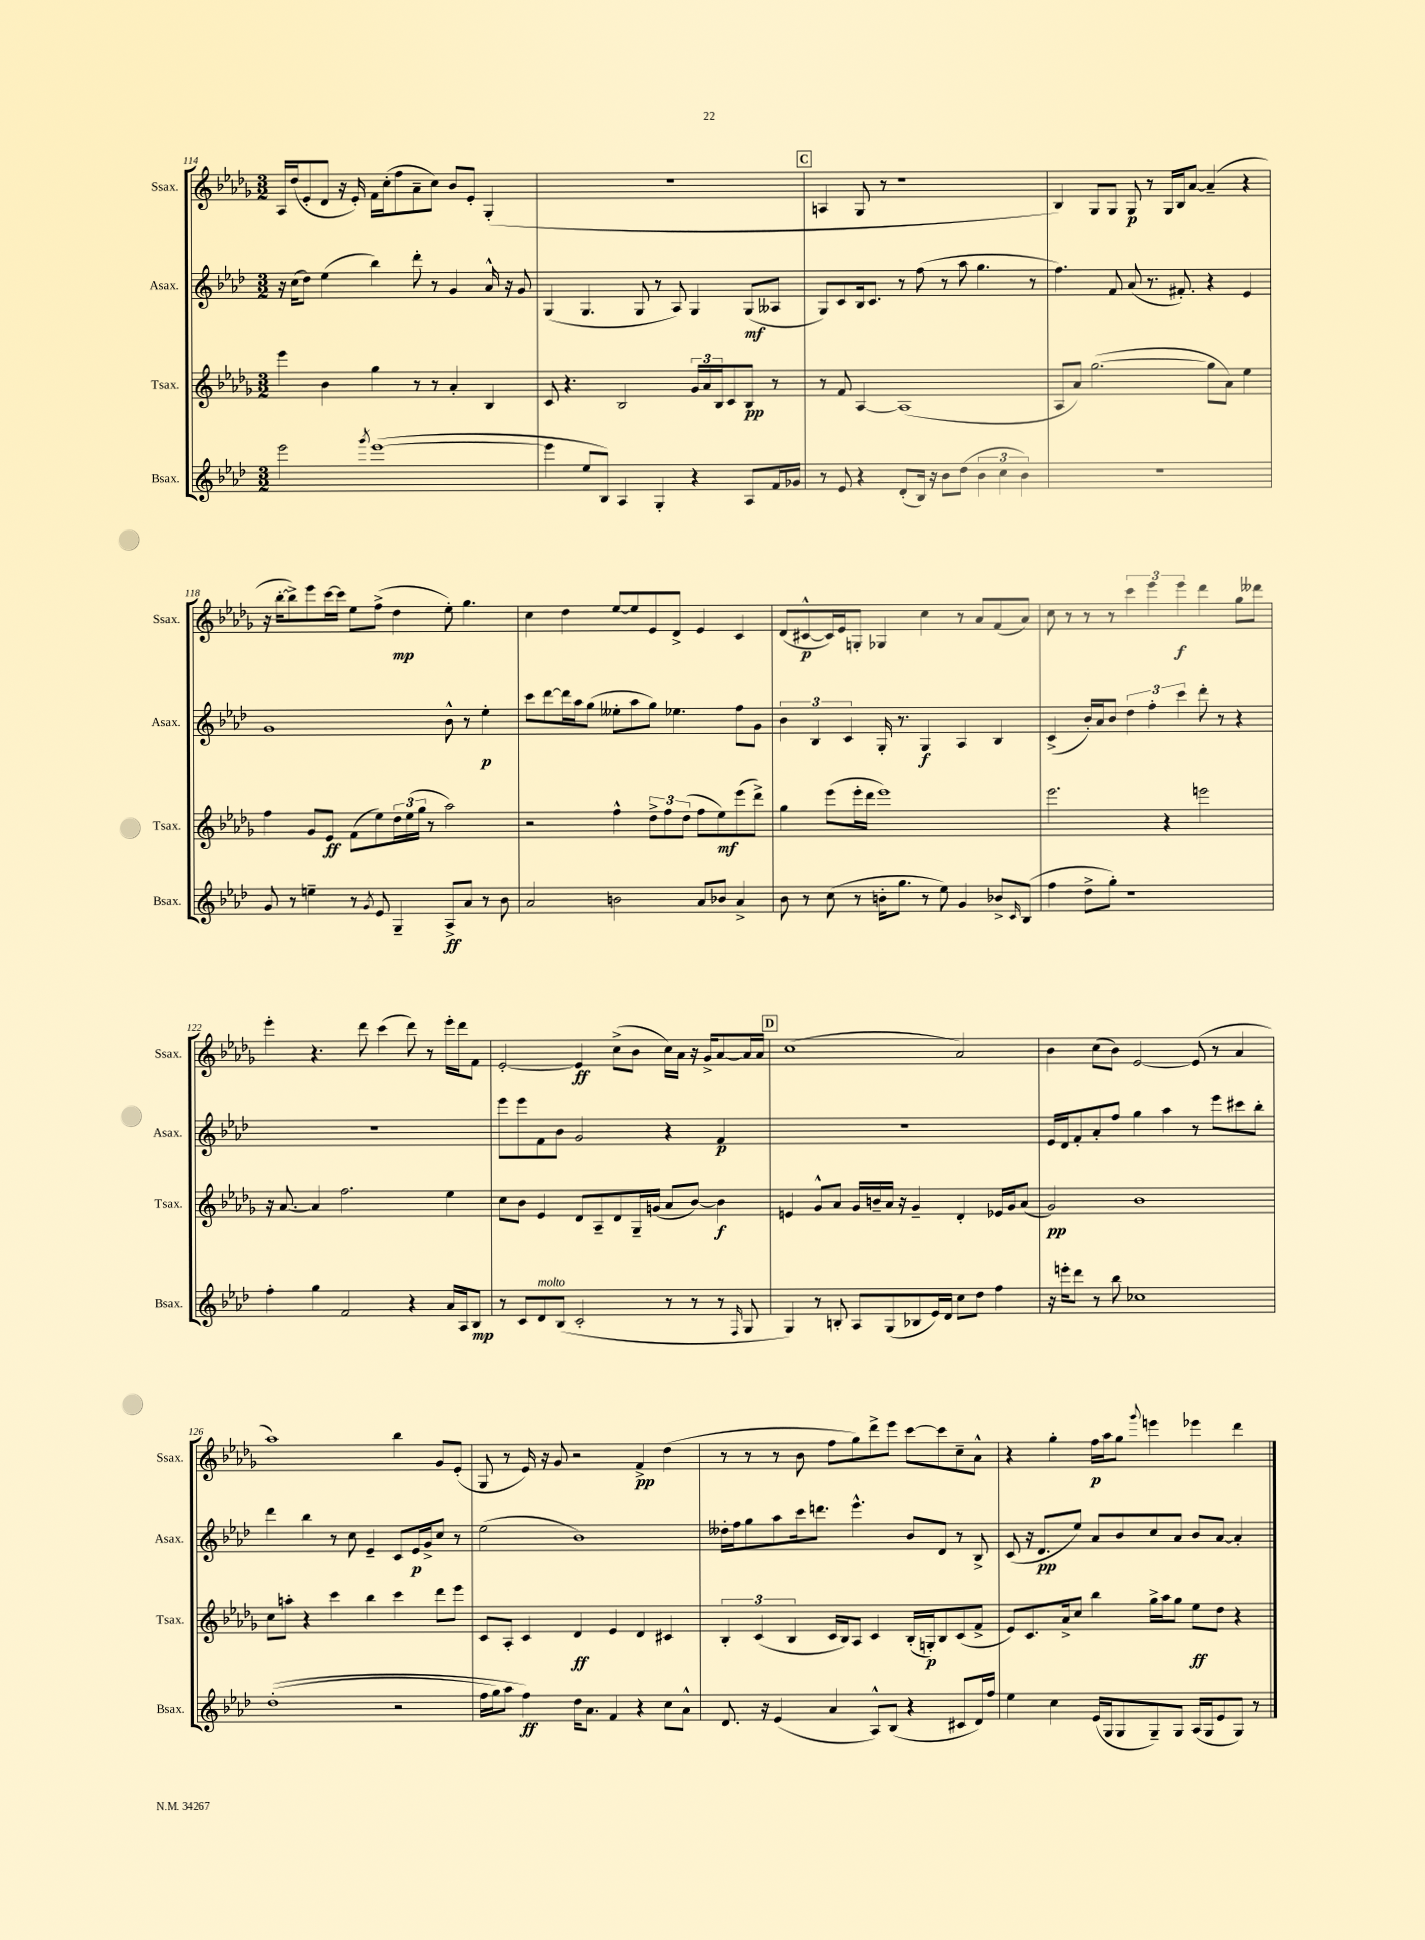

**kern	**kern	**kern	**kern
*staff4	*staff3	*staff2	*staff1
*clefG2	*clefG2	*clefG2	*clefG2
*k[b-e-a-d-]	*k[b-e-a-d-g-]	*k[b-e-a-d-]	*k[b-e-a-d-g-]
*M3/2	*M3/2	*M3/2	*M3/2
2eee-	4eee-	16r	16A-
.	.	(16cc	(16dd-
.	.	8dd-)	8e-'
.	4b-	(4ee-	8d-
.	.	.	16r
.	.	.	16e-')
8qggg	.	.	.
([1eee-	4gg-	4bb-)	16f
.	.	.	(16cc'
.	.	.	8ff
.	8r	8ddd-'	8a-~
.	8r	8r	8cc)
.	4a-'	4g	8b-
.	.	.	8e-'
.	4B-	16a-^^	(4G-'
.	.	16r	.
.	.	8g	.
=	=	=	=
4eee-]	8c	(4G	1.r
.	4.r	.	.
8ee-	.	4.G	.
8B-)	.	.	.
4A-	2B-	.	.
.	.	8G	.
4G'	.	8r	.
.	.	8A-)	.
4r	24g-	4G	.
.	24a-	.	.
.	24B-	.	.
.	8c	.	.
8A-	8B-	(8G	.
16f	8r	8A--	.
16g-	.	.	.
=	=	=	=
8r	8r	8G)	4A
8e-	8f	8c	.
4r	[4A-	16B-	8G-
.	.	8.c	.
.	.	.	8r
(8d-'	(1A-]	8r	1r
16B-)	.	(8ff	.
16r	.	.	.
8b-	.	8r	.
(8dd-	.	8aa-	.
6b-	.	4.gg	.
6cc	.	.	.
6b-)	.	.	.
.	.	8r	.
=	=	=	=
1.r	8A-	4.ff)	4B-)
.	8a-)	.	.
.	([2.gg-	.	8G-
.	.	8f	8G-
.	.	(8a-	8G-
.	.	8.r	8r
.	.	.	16G-
.	.	8.f#')	16B-
.	.	.	[8a-
.	8gg-]	4r	(4a-~]
.	8a-)	.	.
.	4ee-	4e-	4r
=	=	=	=
8g	4ff	1g	16r
.	.	.	[16bb-'
8r	.	.	8bb-^])
4ee~	8g-	.	8eee-
.	8e-	.	[16ccc
.	.	.	16ccc]
8r	(8f	.	8ee-
8qg	.	.	.
8e-	8ee-)	.	(8ff^
4G~	24dd-	.	4dd-
.	(24ee-	.	.
.	24gg-	.	.
.	8r	.	.
8A-^	2aa-)	8b-^^	8ee-')
8a-	.	8r	4.gg-
8r	.	4ee-'	.
8b-	.	.	.
=	=	=	=
2a-	2r	8ccc	4cc
.	.	[8ddd-	.
.	.	16ddd-]	4dd-
.	.	16aa-	.
.	.	(8gg	.
2b	4ff^^	8ee--'	[8ee-
.	.	8aa-	8ee-]
.	12dd-^	8gg)	8e-
.	12ff	.	.
.	.	4.ee-	8d-^
.	(12dd-	.	.
8a-	8ff	.	4e-
8b-	8ee-)	.	.
4a-^	(8eee-	8ff	4c
.	8ddd-^)	8g	.
=	=	=	=
8b-	4gg-	6b-	(8d-
8r	.	.	[8c#^^
.	.	6B-	.
(8cc	(8eee-	.	16c#])
.	.	.	16e-
.	.	6c	.
8r	16eee-'	.	8G'
.	16ddd-	.	.
16b'	1eee-)	16G'	4G-
8.gg	.	8.r	.
8r	.	4G	4cc
8ee-)	.	.	.
4g	.	4A-	8r
.	.	.	8a-
8b-^	.	4B-	(8f
16qqc	.	.	.
(8B-	.	.	8a-)
=	=	=	=
4ff	2.eee-	(4c^	8cc
.	.	.	8r
8dd-^	.	16b-')	8r
.	.	16a-	.
8gg')	.	8b-	8r
1r	.	6dd-	6ccc
.	.	6ff'	6eee-
.	4r	.	.
.	.	6ccc	6eee-
.	2eee	8ddd-'	4ddd-
.	.	8r	.
.	.	4r	8gg-
.	.	.	8ddd--
=	=	=	=
4ff'	16r	1.r	4eee-'
.	[8.a-	.	.
4gg	4a-]	.	4.r
2f	2.ff	.	.
.	.	.	8ddd-
.	.	.	(4ccc
4r	.	.	8ddd-)
.	.	.	8r
16a-	4ee-	.	16eee-'
16A-	.	.	16ddd-
8B-	.	.	8f
=	=	=	=
8r	8cc	8eee-	[2e-'
8c	8b-	8eee-	.
8d-	4e-	8f	.
(8B-	.	8b-	.
2c'	8d-	2g	4e-]
.	8A-~	.	.
.	8d-	.	(8cc^
.	16G-~	.	8b-
.	(16g	.	.
8r	8a-	4r	16cc)
.	.	.	16a-
8r	[8b-)	.	16r
.	.	.	16g-^
8r	4b-]	4f	[8a-
16qqF	.	.	.
8G	.	.	16a-]
.	.	.	16a-
=	=	=	=
4G)	4e	1.r	(1cc
8r	8g-^^	.	.
8B'	8a-	.	.
8A-	16g-	.	.
.	16b~	.	.
(8G	16a-	.	.
.	16r	.	.
8B-	4g-~	.	.
16e-)	.	.	.
16d-	.	.	.
8cc	4d-'	.	2a-)
8dd-	.	.	.
4ff	16e-	.	.
.	16g-	.	.
.	(8a-	.	.
=	=	=	=
16r	2g-)	16e-	4b-
16eee'	.	16d-	.
8ddd-	.	8f'	.
8r	.	8a-'	(8cc
8bb-	.	8ff	8b-)
1cc-	1b-	4gg	[2e-
.	.	4aa-	.
.	.	8r	(8e-]
.	.	8eee-	8r
.	.	8ccc#	4a-
.	.	8bb-'	.
=	=	=	=
&((1dd-'	8cc	4ddd-	1aa-)
.	8aa'	.	.
.	4r	4bb-	.
.	4ccc	8r	.
.	.	8cc	.
.	4bb-	4e-~	.
2r	4ccc	8c	4bb-
.	.	16e-	.
.	.	16g^	.
.	8ddd-	8cc	8g-
.	8eee-	8r	(8e-'
=	=	=	=
16ff	8c	(2ee-	8G-
16gg)	.	.	.
8aa-	8A-'	.	8r
4ff&)	4c	.	16e-)
.	.	.	16r
.	.	.	8g-
16dd-	4d-	1b-)	2r
8.a-	.	.	.
4f	4e-	.	.
4r	4d-	.	4f^
8cc	4c#	.	(4dd-
8a-^^	.	.	.
=	=	=	=
8.d-	6B-'	16dd--'	8r
.	.	16ff	.
.	.	8gg	8r
.	(6c	.	.
16r	.	.	.
(4e-	.	8aa-	8r
.	6B-	.	.
.	.	16ccc	8b-
.	.	8.ddd	.
4a-	16c	.	8ff
.	16B-)	.	.
.	8A-	4.eee-^^	8gg-)
8A-^^)	4c	.	8ddd-^
(8B-	.	.	8eee-
4r	(16B-'	8b-	[8ccc
.	16G')	.	.
.	8B-	8d-	8ccc]
8c#	(8c	8r	8cc~
16d-)	8f^	8B-^	8a-^^
16ff	.	.	.
=	=	=	=
4ee-	8e-)	(8c	4r
.	8.c	16r	.
.	.	8.d-	.
4cc	.	.	4gg-'
.	16a-^	.	.
.	8cc	8ee-)	.
(16e-	4bb-	8a-	16ff
16G	.	.	16aa-
8G	.	8b-	8gg-
.	.	.	8qqggg-
8G~)	16gg-^	8cc	4eee
.	16aa-	.	.
8G	8gg-	8a-	.
(16A-	8ee-	8b-	4eee-
16G	.	.	.
8e-	8dd-	[8a-	.
8G)	4r	4a-']	4ddd-
8r	.	.	.
==	==	==	==
*-	*-	*-	*-
